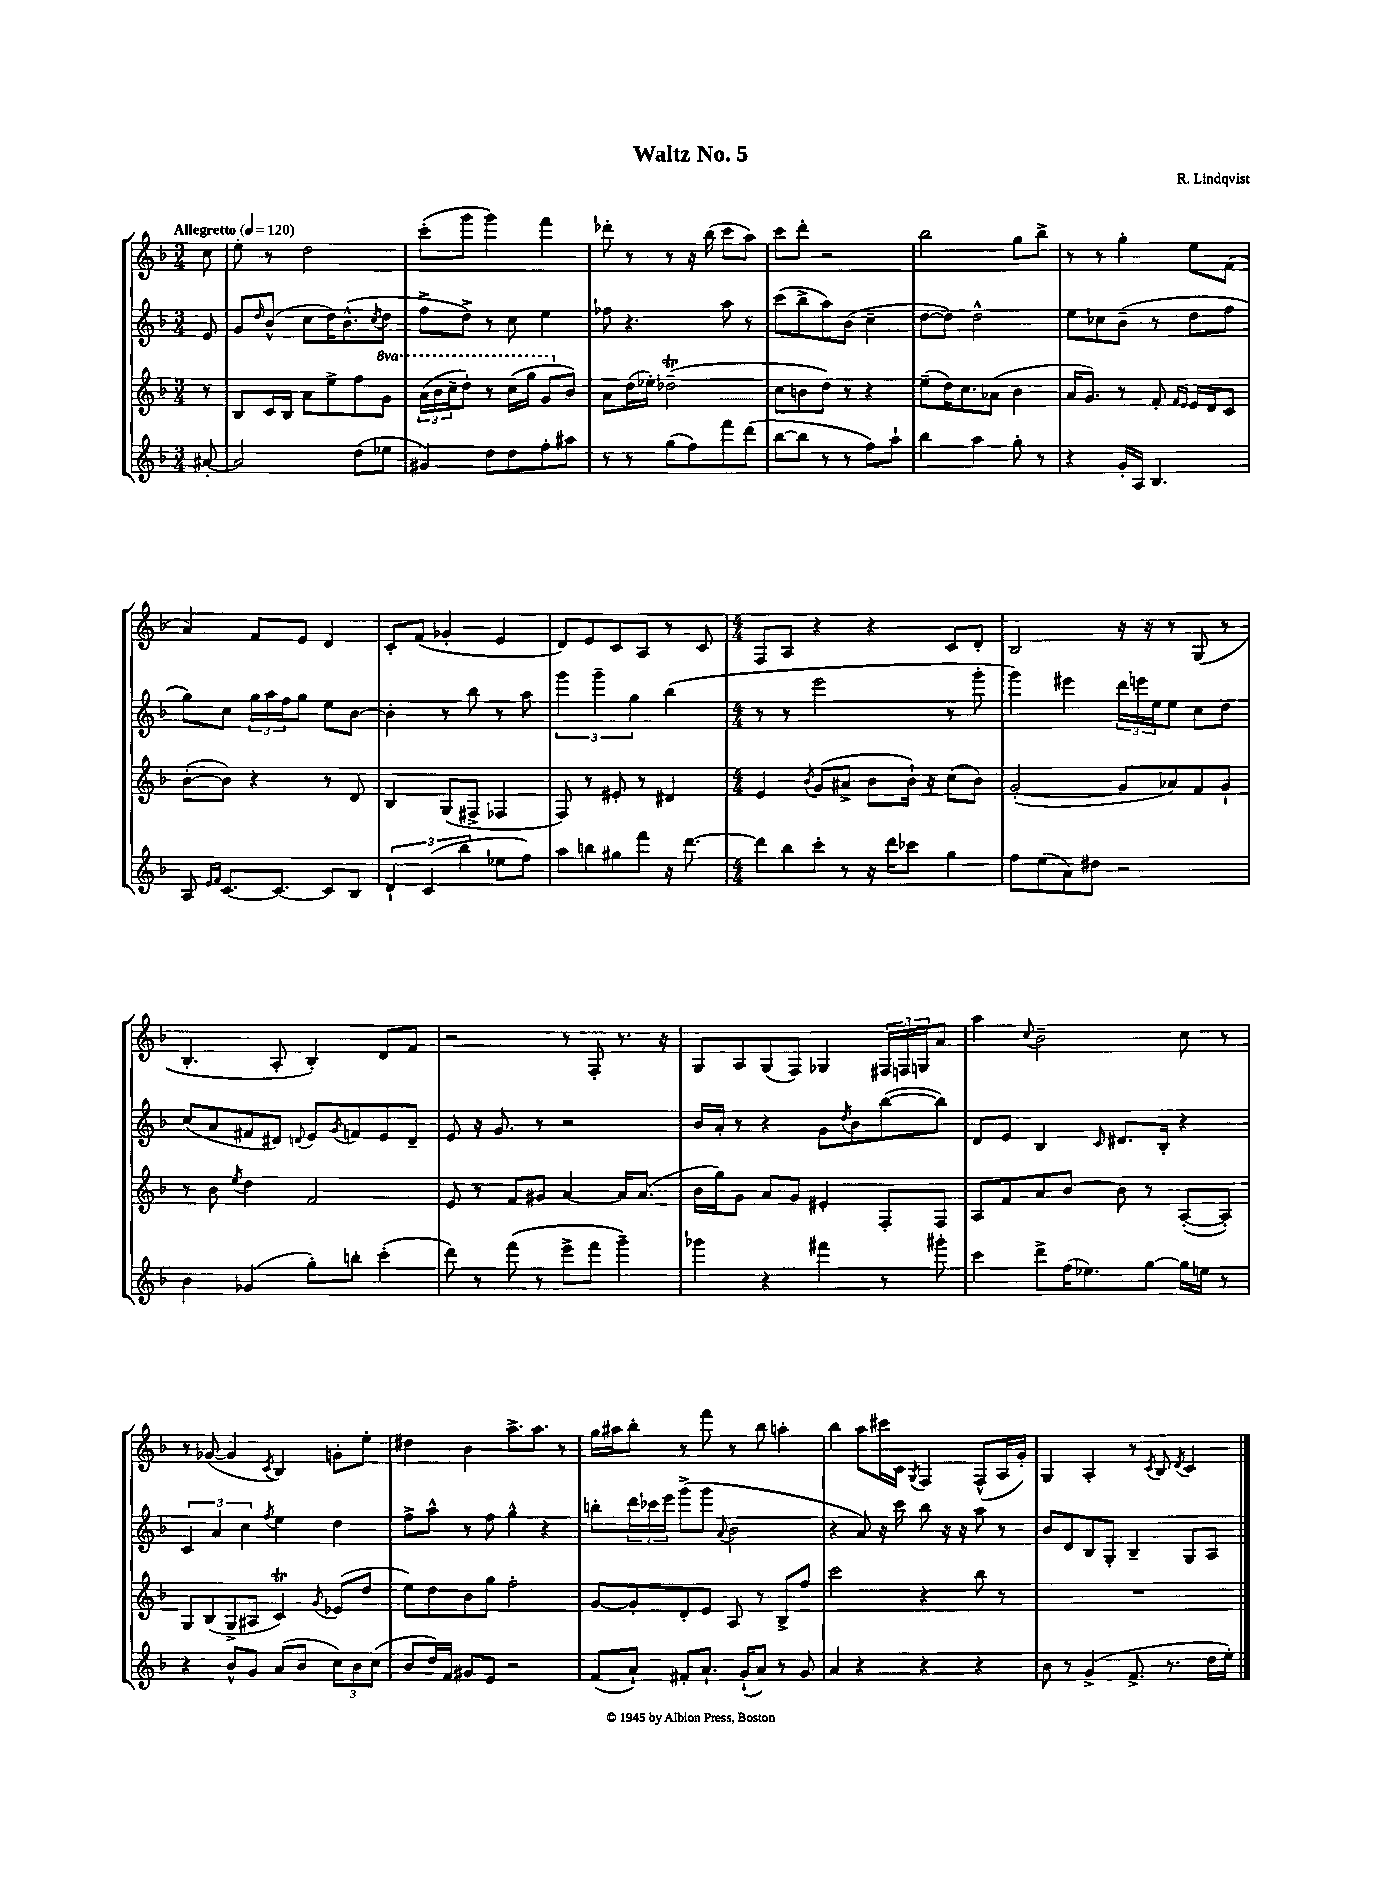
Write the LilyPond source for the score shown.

\header { title = "Waltz No. 5" composer = "R. Lindqvist" }
<<
\new StaffGroup <<
\new Staff = "s0" {
    \clef treble \key f \major \numericTimeSignature \time 3/4 \partial 8 \tempo "Allegretto" 4 = 120
    c''8 |
    e''8-. r8 d''2 |
    c'''8-.( g'''8 g'''4) f'''4 |
    des'''8-. r8 r8 r16 bes''16( c'''8 a''8) |
    c'''8 d'''8-. r2 |
    bes''2 g''8 bes''8-> |
    r8 r8 g''4-. e''8 f'8( |
    a'4) f'8 e'8 d'4 |
    c'8-. f'8( ges'4-. e'4 |
    d'8) e'8 c'8 a8 r8 c'8 |
    \numericTimeSignature \time 4/4 f8 a8 r4 r4 c'8 d'8-. |
    bes2 r16 r16 r8 g8( r8 |
    bes4.-. a8-. bes4-.) d'8 f'8 |
    r2 r8 f8-. r8. r16 |
    g8 a8 g8( f8) ges4 \tuplet 3/2 { fis16 f16 g16 } a'8 |
    a''4 \appoggiatura { c''8 } bes'2-- c''8 r8 |
    r8 ges'8~( ges'4 \acciaccatura { c'8 } bes4) g'8-. e''8-. |
    dis''4 bes'4 a''8.-> a''8. r8 |
    g''16 ais''16 bes''8-. r8 f'''8 r8 bes''8 a''4-. |
    bes''4 a''8 cis'''16 c'16 \acciaccatura { g8 } f4 f8-^( a16 g'16-.) |
    g4 a4-. r8 \acciaccatura { c'8 } bes8 \acciaccatura { d'8 } c'4 \bar "|." |
}
\new Staff = "s1" {
    \clef treble \key f \major \numericTimeSignature \time 3/4 \partial 8
    e'8 |
    g'8 \grace { d''16 } bes'8-^( c''8 d''16) bes'8.-^( \acciaccatura { c''8 } d''8 |
    f''8-> d''8->) r8 c''8 e''4 |
    fes''8 r4. a''8 r8 |
    c'''8( bes''8-> a''8) bes'8( c''4-- |
    d''8~ d''8) d''2-^ |
    e''8 ces''8 bes'8--( r8 d''8 f''8 |
    g''8) c''8 \tuplet 3/2 { g''16 a''16 f''16 } g''8 e''8 bes'8~ |
    bes'4-. r8 bes''8 r8 a''8 |
    \tuplet 3/2 { g'''4 g'''4-- g''4 } bes''4( |
    \numericTimeSignature \time 4/4 r8 r8 e'''2 r8 g'''8-. |
    g'''4) eis'''4 \tuplet 3/2 { d'''16 e'''16 e''16 } e''8 c''8 d''8 |
    c''8( a'8 fis'8 dis'8) \appoggiatura { d'8 } e'8 \acciaccatura { g'8 } f'8 e'8 d'8-- |
    e'8 r16 g'8. r8 r2 |
    bes'16 a'16-. r8 r4 g'8 \acciaccatura { d''8 } bes'8 bes''8~( bes''8) |
    d'8 e'8 bes4 \grace { c'16 } dis'8. bes16-. r4 |
    \tuplet 3/2 { c'4 a'4 c''4 } \acciaccatura { f''8 } e''4 d''4 |
    f''8-> a''8-^ r8 f''8 g''4-^ r4 |
    b''8-. \tuplet 3/2 { d'''16 ces'''16 e'''16 } g'''8->( g'''8 \appoggiatura { a'8 } bes'2 |
    r4 a'8) r16 c'''16 bes''8 r16 r16 a''8 r8 |
    bes'8 d'8 bes8 g8-. bes4-- g8 a8 \bar "|." |
}
\new Staff = "s2" {
    \clef treble \key f \major \numericTimeSignature \time 3/4 \set Staff.ottavationMarkups = #ottavation-simple-ordinals \partial 8
    r8 |
    bes8 c'16 bes16 a'8 e''8-> f''8 \ottava #1 g''8 |
    \tuplet 3/2 { a''16( bes''16 c'''16-- } d'''8-.) r8 c'''16( g'''16 g''8 \ottava #0 bes'8) |
    a'8 d''16( ees''16-.) des''2--\trill( |
    c''8 b'8 d''8) r8 r4 |
    e''8--( d''16) c''8. aes'8( bes'4 |
    a'16 g'8.) r8 f'8-. \grace { f'16 e'16 } e'16 d'16 c'8 |
    bes'8~-.( bes'8) r4 r8 d'8 |
    bes4 g8( fis8-> fes4 |
    f8) r8 eis'8-. r8 dis'4 |
    \numericTimeSignature \time 4/4 e'4 \acciaccatura { bes'8 } g'8( ais'8-> bes'8 bes'16-!) r16 c''8( bes'8) |
    g'2~-.( g'8 aes'8) f'8 g'8-! |
    r8 bes'8 \acciaccatura { e''8 } d''4 f'2 |
    e'8 r8 f'8 gis'8 a'4~ a'16 a'8.( |
    bes'16 g''16) g'8 a'8 g'8 eis'4-. f8-. f8 |
    a8 f'8 a'8 bes'8~ bes'8 r8 a8~-.( a8-.) |
    g8 bes8( g8-> ais8 c'4\trill) \acciaccatura { g'8 } ees'8( d''8 |
    e''8) d''8 bes'8 g''8 f''2-. |
    g'8~ g'8-. d'8-. e'8 a8 r8 bes8-> f''8 |
    c'''2 r4 bes''8 r8 |
    R1 \bar "|." |
}
\new Staff = "s3" {
    \clef treble \key f \major \numericTimeSignature \time 3/4 \partial 8
    ais'8~-. |
    ais'2 d''8( ees''8 |
    gis'4) d''8 d''8 f''8-. ais''8 |
    r8 r8 g''8( f''8) f'''8 d'''8( |
    bes''8~ bes''8 r8 r8 f''8) a''8-! |
    bes''4 a''4 g''8-. r8 |
    r4 g'16-. a16 bes4. |
    a8 \grace { e'16 f'16 } c'8.~ c'8.~ c'8 bes8 |
    \tuplet 3/2 { d'4-! c'4( bes''4 } ees''8 f''8) |
    a''8 b''8 gis''8 f'''8 r16 d'''8.~ |
    \numericTimeSignature \time 4/4 d'''8 bes''8 c'''8-. r8 r16 d'''16 ces'''8 g''4 |
    f''8 e''8( a'8) dis''8 r2 |
    bes'4 ges'4( g''8-.) b''8-. c'''4-.( |
    d'''8) r8 f'''8( r8 e'''8-> f'''8 g'''4--) |
    ges'''4 r4 fis'''4 r8 gis'''8-. |
    c'''4 d'''8-> f''16( ees''8.) g''8~ g''16 e''16 r8 |
    r4 bes'8-^ g'8 a'8( bes'8 \tuplet 3/2 { c''8) bes'8 c''8( } |
    bes'8 d''16) f'16 gis'8 e'8 r2 |
    f'8( a'8-!) fis'8-. a'8.-! g'16-!( a'8) r8 g'8 |
    a'4 r4 r4 r4 |
    bes'8 r8 g'4->( f'8.-> r8. d''16 e''16-.) \bar "|." |
}
>>
>>
\layout { \context { \Score \remove "Bar_number_engraver" } }
